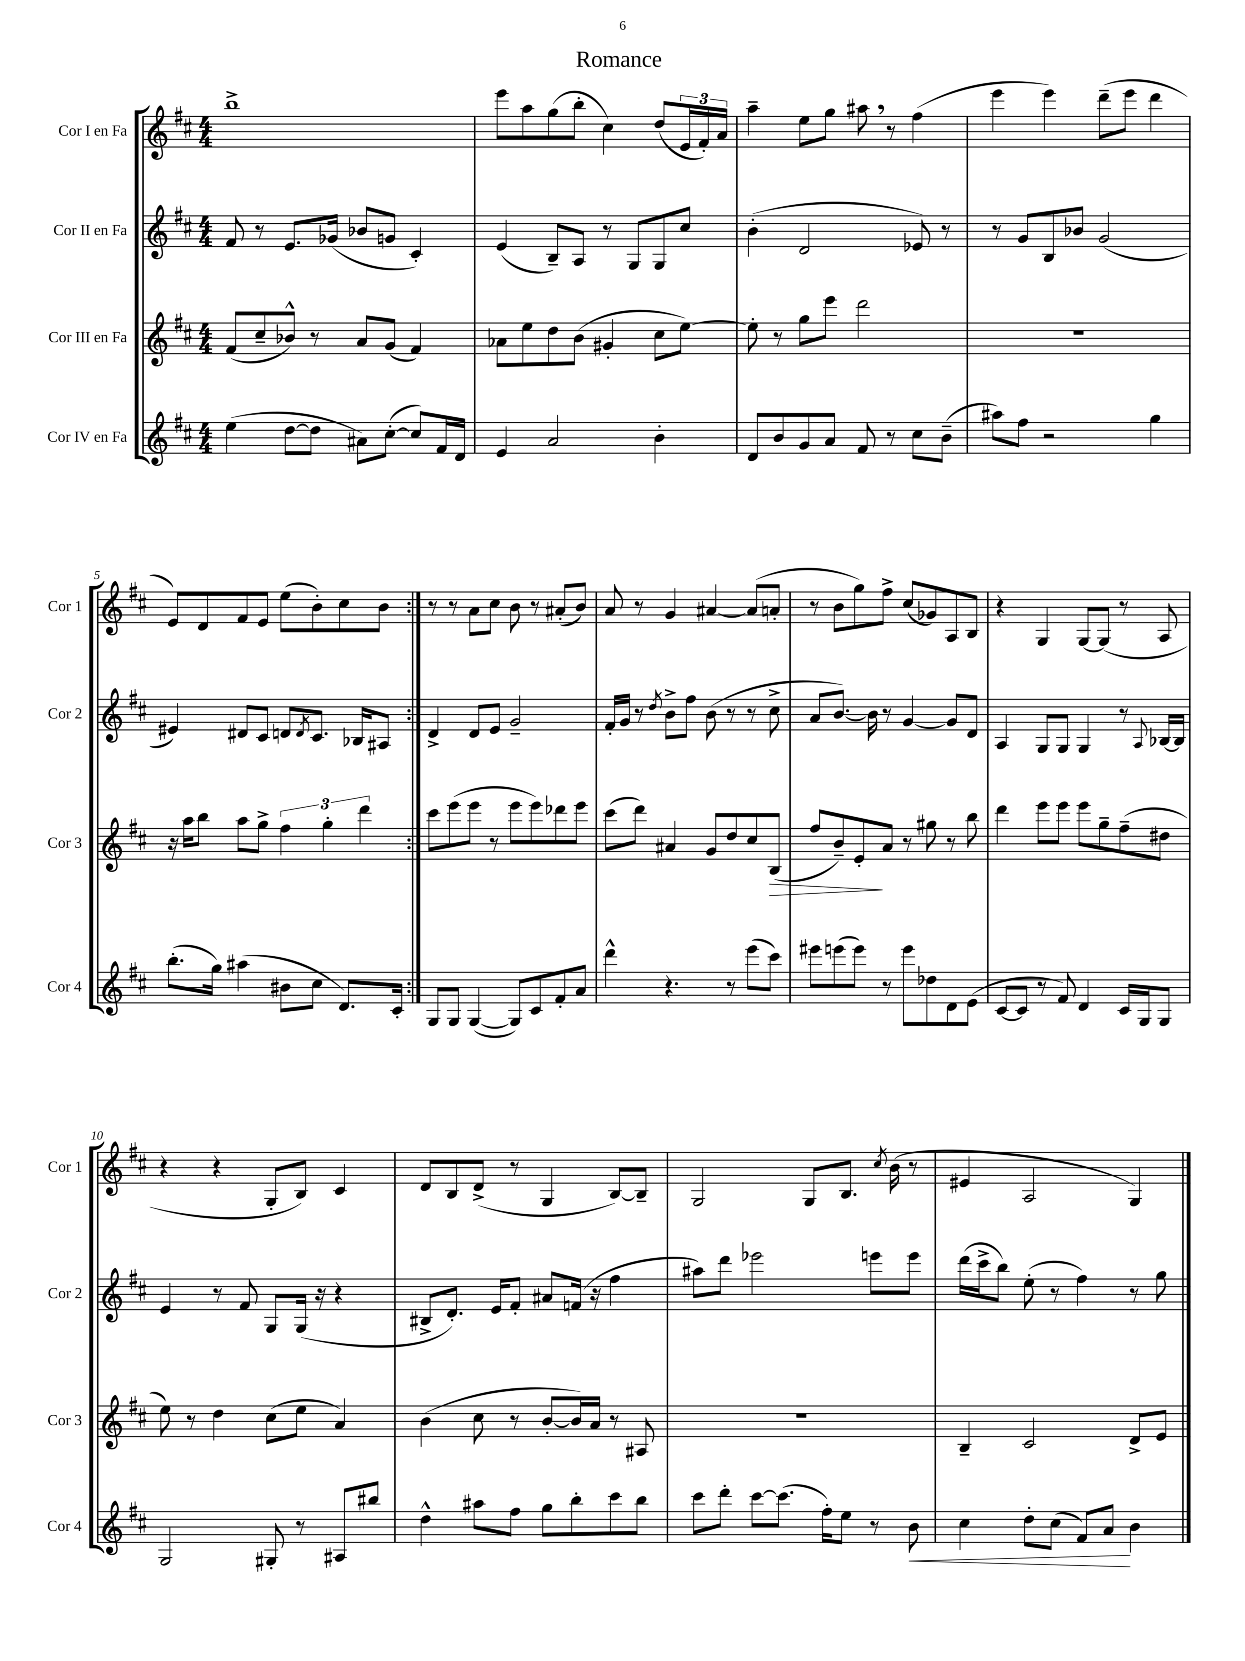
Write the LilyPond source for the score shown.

\header { title = "Romance" }
<<
\new StaffGroup <<
\new Staff = "s0" \with { instrumentName = "Cor I en Fa" shortInstrumentName = "Cor 1" } {
    \clef treble \key d \major \numericTimeSignature \time 4/4
    \repeat volta 2 { b''1-> |
    e'''8 a''8 g''8( b''8-. cis''4) d''8( \tuplet 3/2 { e'16 fis'16-.) a'16 } |
    a''4-- e''8 g''8 ais''8 \breathe r8 fis''4( |
    e'''4 e'''4) d'''8--( e'''8 d'''4 |
    e'8) d'8 fis'8 e'8 e''8( b'8-.) cis''8 b'8 | }
    r8 r8 a'8 cis''8 b'8 r8 ais'8-.( b'8) |
    a'8 r8 g'4 ais'4~ ais'8( a'8-. |
    r8 b'8 g''8) fis''8-> cis''8( ges'8) a8 b8 |
    r4 g4 g8~ g8( r8 a8 |
    r4 r4 g8-. b8) cis'4 |
    d'8 b8 d'8->( r8 g4 b8~) b8-- |
    g2 g8 b8. \acciaccatura { cis''8 } b'16( r8 |
    eis'4 a2 g4) \bar "|." |
}
\new Staff = "s1" \with { instrumentName = "Cor II en Fa" shortInstrumentName = "Cor 2" } {
    \clef treble \key d \major \numericTimeSignature \time 4/4
    \repeat volta 2 { fis'8 r8 e'8. ges'16( bes'8 g'8 cis'4-.) |
    e'4( b8--) a8 r8 g8 g8 cis''8 |
    b'4-.( d'2 ees'8) r8 |
    r8 g'8 b8 bes'8 g'2( |
    eis'4) dis'8 cis'8 d'8 \acciaccatura { d'8 } cis'8. bes16 ais8 | }
    d'4-> d'8 e'8 g'2-- |
    fis'16-. g'16 r8 \acciaccatura { d''8 } b'8-> fis''8 b'8( r8 r8 cis''8-> |
    a'8 b'8.~) b'16 r8 g'4~ g'8 d'8 |
    a4 g8 g8 g4 r8 \appoggiatura { a8 } bes16~ bes16 |
    e'4 r8 fis'8 g8 g16( r16 r4 |
    bis8-> d'8.-.) e'16 fis'8-. ais'8 f'16( r16 fis''4 |
    ais''8) d'''8 ees'''2 e'''8 e'''8 |
    d'''16( cis'''16-> b''8) e''8-.( r8 fis''4) r8 g''8 \bar "|." |
}
\new Staff = "s2" \with { instrumentName = "Cor III en Fa" shortInstrumentName = "Cor 3" } {
    \clef treble \key d \major \numericTimeSignature \time 4/4
    \repeat volta 2 { fis'8( cis''8-- bes'8-^) r8 a'8 g'8( fis'4) |
    aes'8 e''8 d''8 b'8( gis'4-. cis''8 e''8~) |
    e''8-. r8 g''8 e'''8 d'''2 |
    R1 |
    r16 a''16 b''8 a''8 g''8-> \tuplet 3/2 { fis''4 g''4-. d'''4 } | }
    cis'''8 e'''8( e'''8 r8 e'''8 e'''8) des'''8 e'''8 |
    cis'''8( d'''8) ais'4 g'8 d''8 cis''8 b8\>( |
    fis''8 b'8--) e'8-.\! a'8 r8 gis''8 r8 b''8 |
    d'''4 e'''8 e'''8 e'''8 g''8-- fis''8--( dis''8 |
    e''8) r8 d''4 cis''8( e''8 a'4) |
    b'4( cis''8 r8 b'8~-. b'16) a'16 r8 ais8 |
    R1 |
    b4-- cis'2 d'8-> e'8 \bar "|." |
}
\new Staff = "s3" \with { instrumentName = "Cor IV en Fa" shortInstrumentName = "Cor 4" } {
    \clef treble \key d \major \numericTimeSignature \time 4/4
    \repeat volta 2 { e''4( d''8~ d''8 ais'8) cis''8~-.( cis''8) fis'16 d'16 |
    e'4 a'2 b'4-. |
    d'8 b'8 g'8 a'8 fis'8 r8 cis''8 b'8--( |
    ais''8) fis''8 r2 g''4 |
    b''8.-.( g''16) ais''4( bis'8 cis''8 d'8.) cis'16-. | }
    g8 g8 g4~( g8) cis'8 fis'8-. a'8 |
    d'''4-^ r4. r8 e'''8( cis'''8) |
    eis'''8 e'''8( e'''8) r8 e'''8 des''8 d'8 e'8( |
    cis'8~ cis'8 r8 fis'8) d'4 cis'16 g16 g8 |
    g2 gis8-. r8 ais8 bis''8 |
    d''4-^ ais''8 fis''8 g''8 b''8-. cis'''8 b''8 |
    cis'''8 d'''8-. cis'''8~ cis'''8.( fis''16-.) e''8 r8 b'8\< |
    cis''4 d''8-. cis''8( fis'8) a'8\! b'4 \bar "|." |
}
>>
>>
